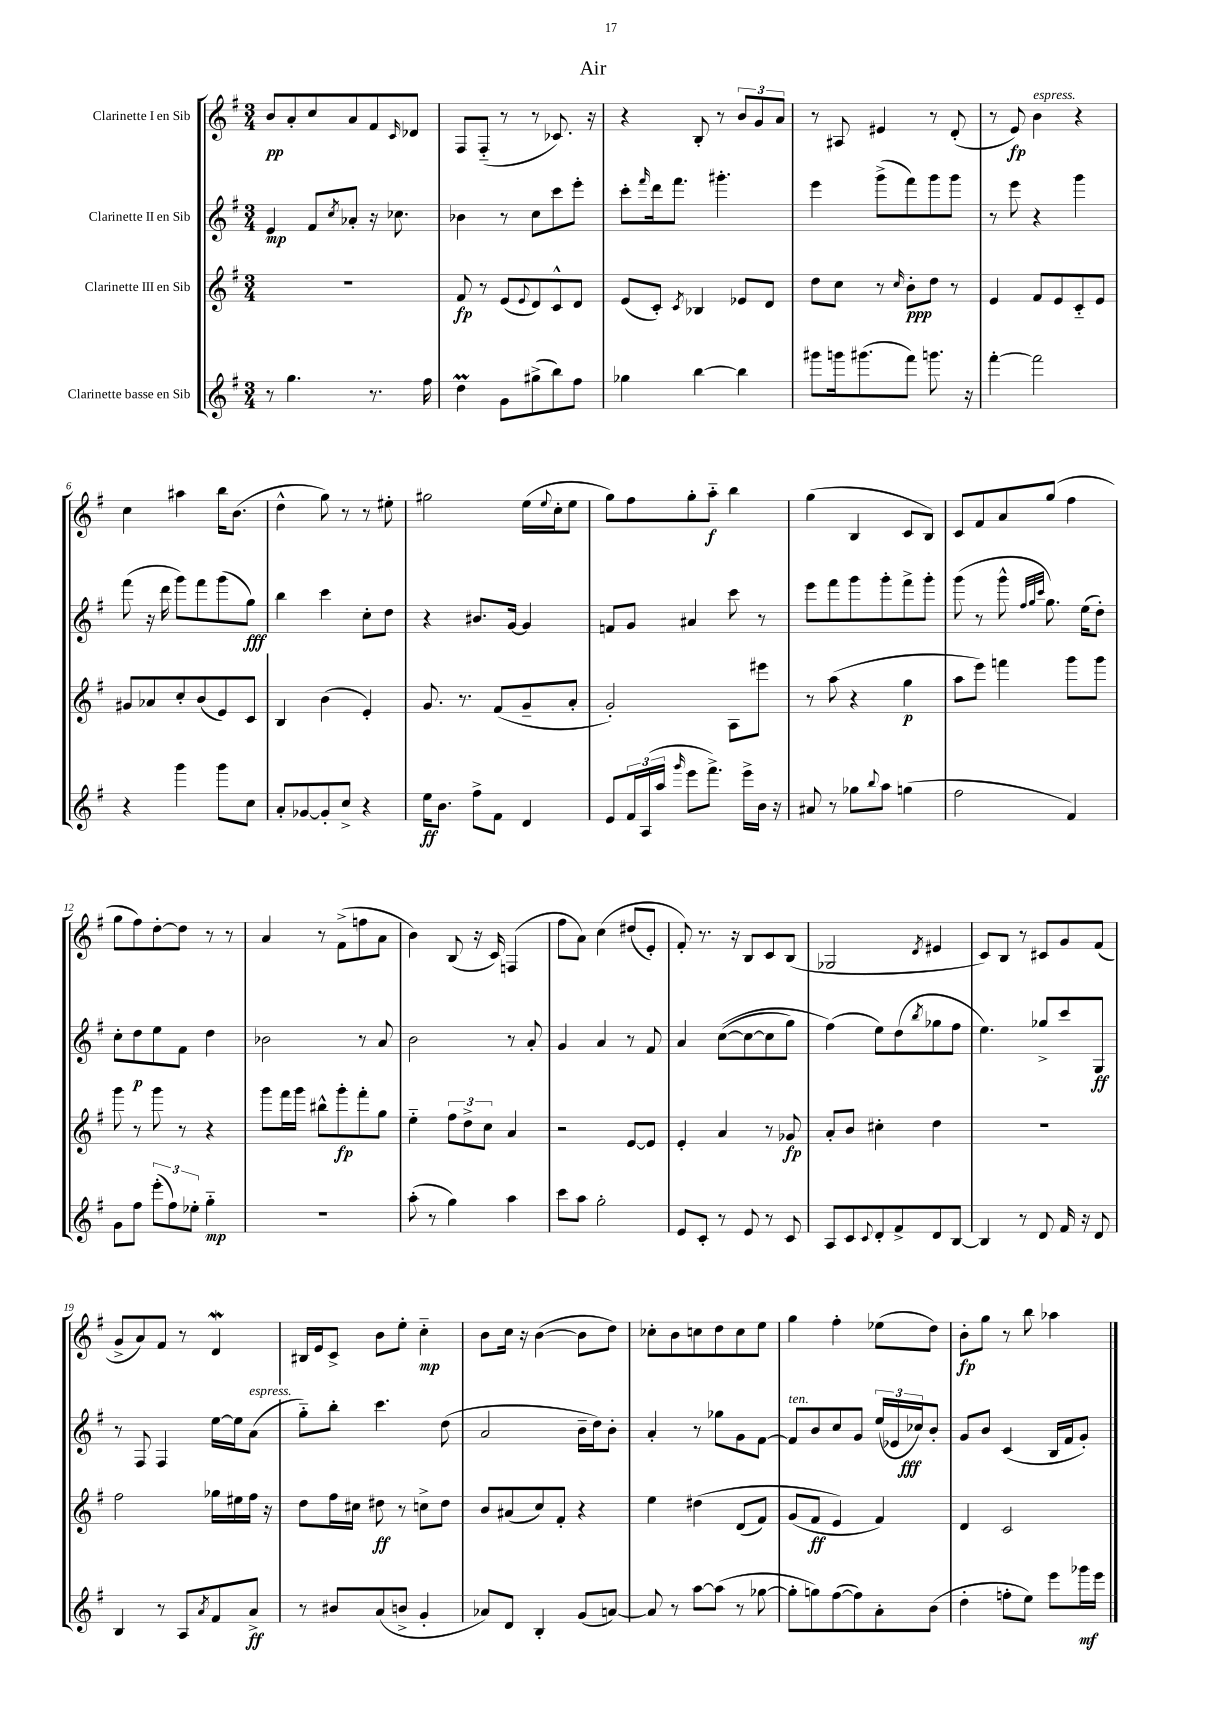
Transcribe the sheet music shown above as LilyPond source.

\header { title = "Air" }
<<
\new StaffGroup <<
\new Staff = "s0" \with { instrumentName = "Clarinette I en Sib" } {
    \clef treble \key g \major \numericTimeSignature \time 3/4
    b'8\pp a'8-. c''8 a'8 fis'8 \grace { c'16 } des'8 |
    fis8 fis8-_( r8 r8 ces'8.) r16 |
    r4 b8-. r8 \tuplet 3/2 { b'8 g'8 a'8 } |
    r8 ais8 eis'4 r8 d'8-.( |
    r8 e'8\fp) b'4^\markup { \italic "espress." } r4 |
    c''4 ais''4 b''16 b'8.( |
    d''4-^ g''8) r8 r8 eis''8-. |
    gis''2 e''16( \appoggiatura { e''8 } c''16-. e''8 |
    g''8) fis''8 g''8-. a''8-_\f b''4 |
    g''4( b4 c'8 b8) |
    c'8 fis'8 a'8 g''8( fis''4 |
    g''8 fis''8) d''8~-. d''8 r8 r8 |
    a'4 r8 fis'8->( f''8 a'8 |
    b'4) b8( r16 c'16) f4( |
    fis''8 a'8) c''4\( dis''8( e'8-.) |
    fis'8-.\) r8. r16 b8 c'8 b8( |
    ges2 \acciaccatura { d'8 } eis'4 |
    c'8) b8 r8 cis'8 g'8 fis'8( |
    g'8-> a'8) fis'8 r8 d'4\mordent |
    bis16 e'16 c'8-> b'8 e''8-. c''4-_\mp |
    b'8 c''16 r16 b'4~( b'8 d''8) |
    ces''8-. b'8 c''8 d''8 c''8 e''8 |
    g''4 fis''4-. ees''8( d''8) |
    b'8-.\fp g''8 r8 b''8 aes''4 \bar "|." |
}
\new Staff = "s1" \with { instrumentName = "Clarinette II en Sib" } {
    \clef treble \key g \major \numericTimeSignature \time 3/4
    e'4\mp fis'8 \acciaccatura { c''8 } aes'8-. r16 ces''8. |
    bes'4 r8 c''8 c'''8 e'''8-. |
    c'''8-. \grace { fis'''16 } d'''16 fis'''8. gis'''4.-. |
    e'''4 g'''8->( fis'''8) g'''8 g'''8 |
    r8 e'''8 r4 g'''4 |
    fis'''8( r16 d'''16 g'''8) fis'''8 g'''8( g''8\fff) |
    b''4 c'''4 c''8-. d''8 |
    r4 bis'8. g'16~ g'4 |
    f'8 g'8 ais'4 c'''8 r8 |
    e'''8 fis'''8 g'''8 g'''8-. fis'''8-> g'''8-. |
    g'''8( r8 g'''8-^ \grace { fis''32 g''32 c'''32 } g''8.) e''16( d''8-.) |
    c''8-. d''8\p e''8 fis'8 d''4 |
    bes'2 r8 a'8 |
    b'2 r8 a'8-. |
    g'4 a'4 r8 fis'8 |
    a'4 c''8~(\( c''8~ c''8 g''8) |
    fis''4(\) e''8) d''8( \acciaccatura { b''8 } ges''8 fis''8 |
    e''4.) ges''8-> c'''8 g8\ff |
    r8 fis8 fis4 e''16~ e''16 a'8^\markup { \italic "espress." }( |
    g''8-_) b''8-. c'''4. d''8( |
    a'2 b'16-- d''16) b'8-. |
    a'4-. r8 ges''8 g'8 fis'8~ |
    fis'8^\markup { \italic "ten." } b'8 c''8 g'8 \tuplet 3/2 { e''16( ees'16 ces''16\fff) } b'8-. |
    g'8 b'8 c'4( b16 fis'16 g'8-.) \bar "|." |
}
\new Staff = "s2" \with { instrumentName = "Clarinette III en Sib" } {
    \clef treble \key g \major \numericTimeSignature \time 3/4
    R2. |
    fis'8\fp r8 e'8( \appoggiatura { e'8 } d'8) c'8-^ d'8 |
    e'8( c'8-.) \acciaccatura { c'8 } bes4 ees'8 d'8 |
    d''8 c''8 r8 \grace { c''16 } b'8-.\ppp d''8 r8 |
    e'4 fis'8 e'8 c'8-_ e'8 |
    gis'8 aes'8 c''8-. b'8( e'8) c'8 |
    b4 b'4( e'4-.) |
    g'8. r8. fis'8( g'8-- a'8-. |
    g'2-.) a8 eis'''8 |
    r8 a''8( r4 g''4\p |
    a''8 e'''8) f'''4 g'''8 g'''8 |
    g'''8 r8 g'''8 r8 r4 |
    g'''8 fis'''16 g'''16 bis''8-^ g'''8-.\fp fis'''8-. g''8 |
    e''4-_ \tuplet 3/2 { fis''8 d''8-> c''8 } a'4 |
    r2 e'8~ e'8 |
    e'4-. a'4 r8 ges'8\fp |
    a'8-. b'8 cis''4-. d''4 |
    R2. |
    fis''2 ges''16 eis''16 fis''16 r16 |
    d''8 fis''16 cis''16 dis''8\ff r8 c''8-> dis''8 |
    b'8 ais'8( c''8) fis'8-. r4 |
    e''4 dis''4\( d'8( fis'8) |
    g'8( fis'8\ff e'4\) fis'4) |
    d'4 c'2 \bar "|." |
}
\new Staff = "s3" \with { instrumentName = "Clarinette basse en Sib" } {
    \clef treble \key g \major \numericTimeSignature \time 3/4
    r8 g''4. r8. fis''16 |
    d''4\prall g'8 gis''8->( b''8) fis''8 |
    ges''4 b''4~ b''4 |
    gis'''8 g'''16 gis'''8.( fis'''8) g'''8. r16 |
    fis'''4~-. fis'''2 |
    r4 g'''4 g'''8 c''8 |
    a'8-. ges'8~ ges'8-. c''8-> r4 |
    e''16\ff b'8. fis''8-> fis'8 d'4 |
    e'8 \tuplet 3/2 { fis'16 a16( a''16 } \grace { g'''16 } e'''8 fis'''8.->) e'''16-> b'16 r16 |
    ais'8 r8 ges''8 \appoggiatura { b''8 } a''8 g''4( |
    fis''2 fis'4) |
    g'8 fis''8 \tuplet 3/2 { e'''8-.( fis''8) ees''8-. } g''4-_\mp |
    R2. |
    a''8-.( r8 g''4) a''4 |
    c'''8 a''8 g''2-. |
    e'8 c'8-. r8 e'8 r8 c'8 |
    a8 c'8 \appoggiatura { c'8 } d'8-. fis'8-> d'8 b8~ |
    b4 r8 d'8 fis'16 r16 d'8 |
    b4 r8 a8 \acciaccatura { a'8 } fis'8 a'8->\ff |
    r8 bis'8 a'8( b'8-> g'4-. |
    aes'8) d'8 b4-. g'8( a'8~) |
    a'8 r8 a''8~ a''8( r8 ges''8~ |
    ges''8-. g''8) fis''8~( fis''8) a'8-. b'8( |
    d''4-. f''8-. e''8) e'''8 ges'''16\mf e'''16 \bar "|." |
}
>>
>>
